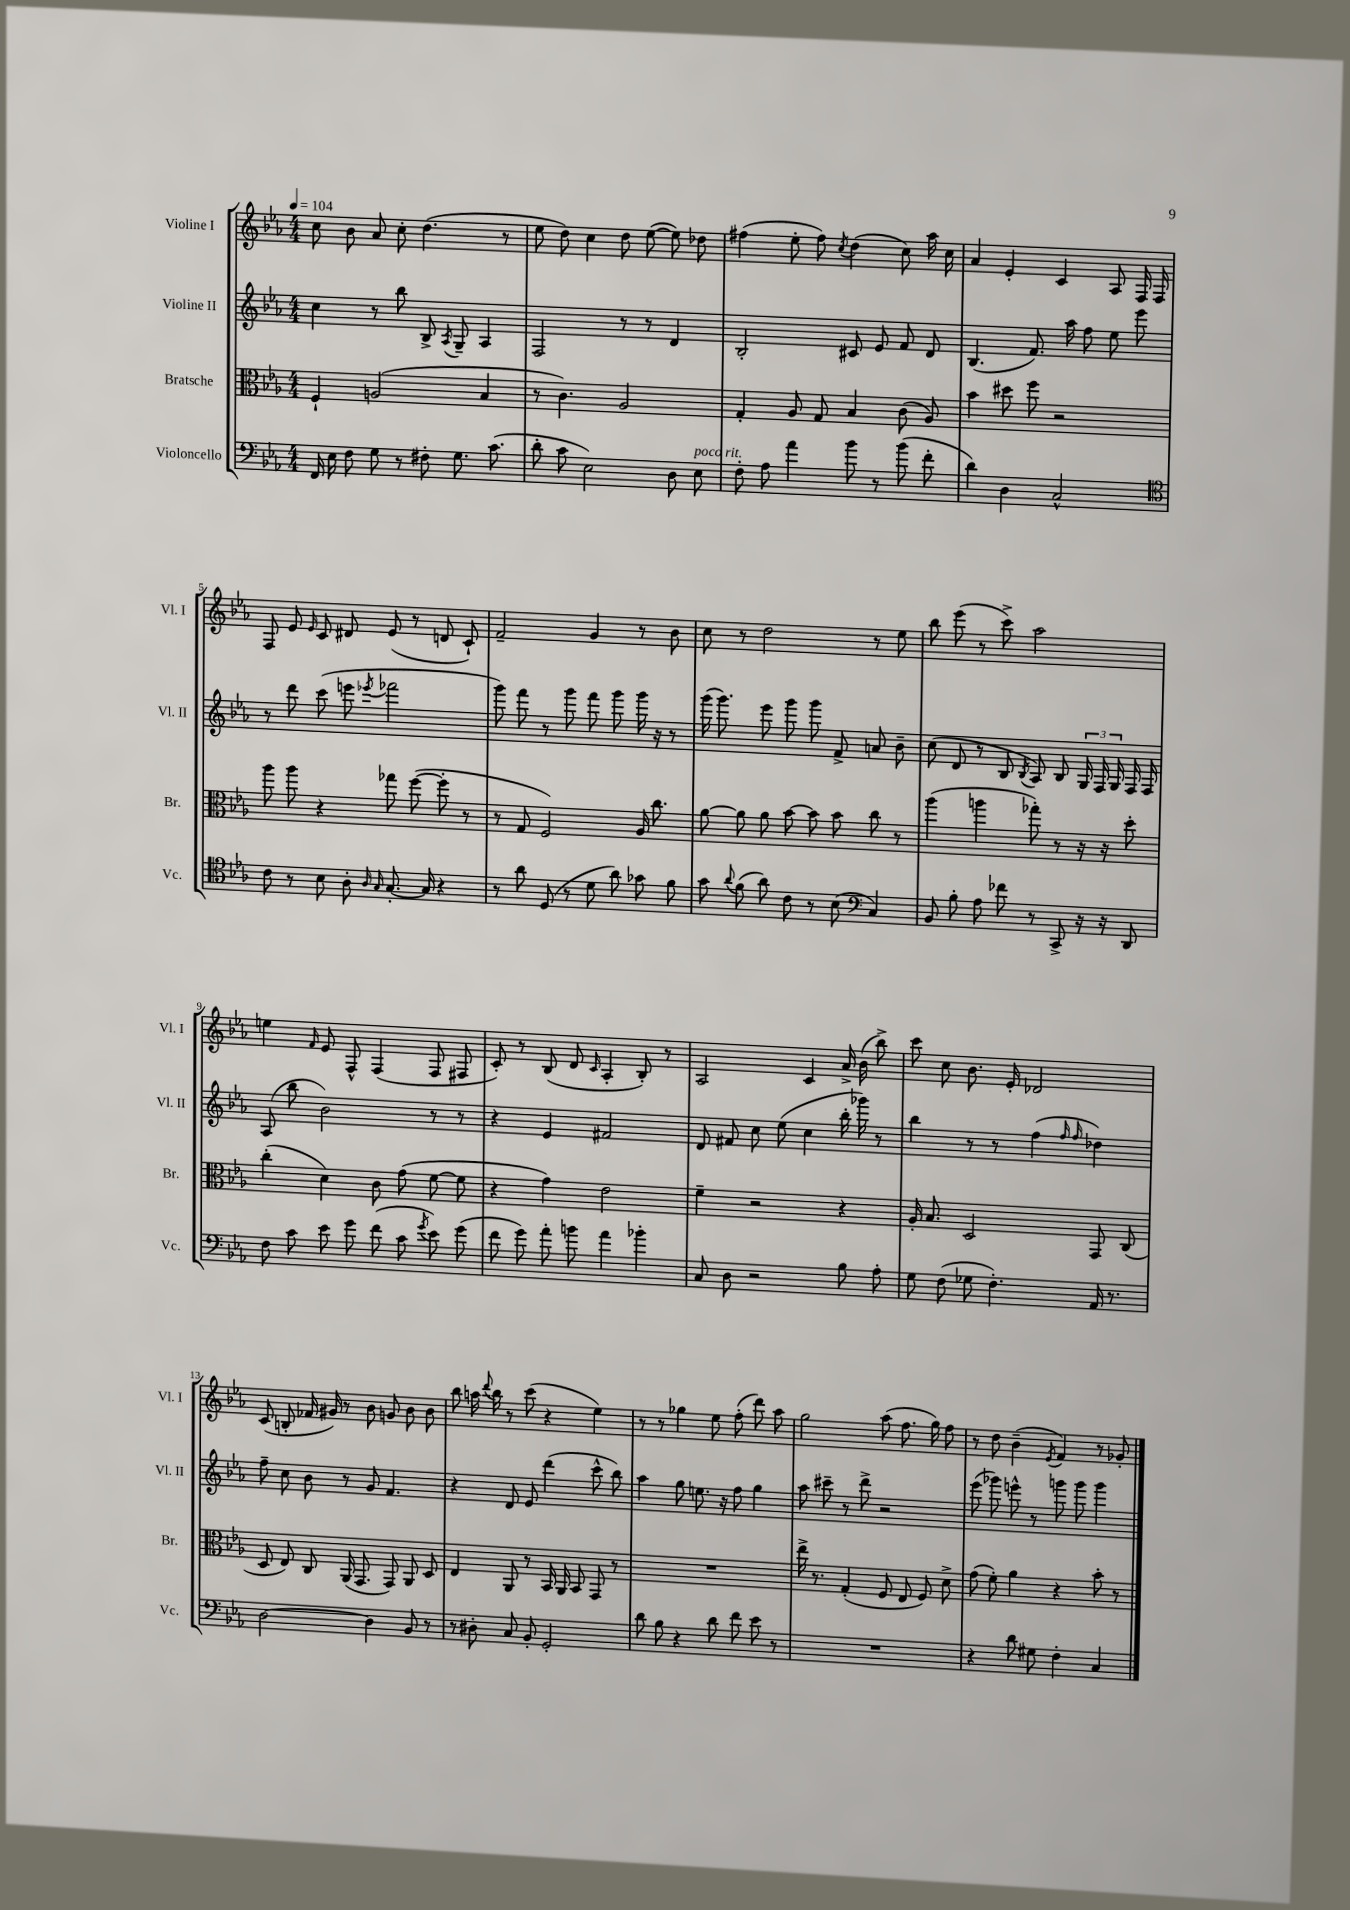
<<
\new StaffGroup <<
\new Staff = "s0" \with { instrumentName = "Violine I" shortInstrumentName = "Vl. I" } {
    \clef treble \key ees \major \numericTimeSignature \time 4/4 \tempo 4 = 104
    \autoBeamOff c''8 bes'8 aes'8 c''8-. d''4.( r8 |
    ees''8 d''8) c''4 d''8 ees''8~( ees''8) des''8 |
    fis''4( ees''8-. fis''8) \acciaccatura { c''8 } d''4( c''8) aes''16 c''16 |
    aes'4 ees'4-. c'4 aes8 f16 f16 |
    f8 ees'8 \grace { ees'16 } c'8 dis'8 ees'8( r8 d'8 c'8-!) |
    f'2-- g'4 r8 bes'8 |
    c''8 r8 d''2 r8 ees''8 |
    bes''8 ees'''8( r8 c'''8->) aes''2 |
    e''4 \grace { f'16 } ees'8 f8-^ f4( f8 fis8 |
    c'8-.) r8 bes8( d'8 \grace { c'16 } aes4-. bes8-.) r8 |
    aes2 c'4 aes'16-> bes'16( bes''8->) |
    c'''8 c''8 bes'8. ees'16-. des'2 |
    c'8( b8-. fes'16 gis'16) r8 bes'8 g'8 bes'8 bes'8 |
    bes''8 a''16 \appoggiatura { d'''8 } bes''16 r8 c'''8( r4 ees''4) |
    r8 r8 ges''4 ees''8 f''8-.( d'''8) aes''8 |
    g''2 aes''8( f''8. g''16) f''8 |
    r8 d''8 bes'4--( \acciaccatura { ees'8 } f'4) r8 ges'8-. \bar "|." |
}
\new Staff = "s1" \with { instrumentName = "Violine II" shortInstrumentName = "Vl. II" } {
    \clef treble \key ees \major \numericTimeSignature \time 4/4
    \autoBeamOff c''4 r8 bes''8 bes8-> \acciaccatura { aes8 } g8-- aes4 |
    f2 r8 r8 d'4 |
    bes2-. cis'8 ees'8 f'8 d'8 |
    bes4.( f'8.) aes''16 f''8 ees''8 ees'''8 |
    r8 d'''8 c'''8( e'''8 \acciaccatura { ees'''8 } fes'''2 |
    g'''8) f'''8 r8 g'''8 f'''8 g'''8 g'''16 r16 r8 |
    g'''16( g'''8.) ees'''8 g'''8 g'''8 f'8-> a'8 bes'8-- |
    c''8( d'8 r8 bes8 \acciaccatura { bes8 } aes8) bes8 \tuplet 3/2 { g16 f16 g16 } f16 f16 |
    aes8( bes''8 bes'2) r8 r8 |
    r4 ees'4 fis'2 |
    d'8 fis'8 c''8 ees''8( c''4 bes''16-. ges'''16) r8 |
    bes''4 r8 r8 f''4( \grace { f''16 f''16 } des''4) |
    f''8-- c''8 bes'8 r8 g'8 f'4. |
    r4 d'8 ees'8 d'''4( c'''8-^ bes''8) |
    aes''4 g''8 e''8. r16 f''8 g''4 |
    aes''8 cis'''8-- r8 d'''8-> r2 |
    ees'''8( ges'''8) e'''8-^ r8 g'''8 g'''8 g'''4 \bar "|." |
}
\new Staff = "s2" \with { instrumentName = "Bratsche" shortInstrumentName = "Br." } {
    \clef alto \key ees \major \numericTimeSignature \time 4/4
    \autoBeamOff f4-! a2( bes4 |
    r8 c'4.) aes2 |
    g4-. aes8 g8 bes4 c'8( aes8) |
    bes'4 dis''8 f''8 r2 |
    aes''8 aes''8 r4 ges''8 f''8~( f''8-. r8 |
    r8 g8 f2) aes16 c''8. |
    aes'8~ aes'8 aes'8 bes'8~ bes'8 bes'8 c''8 r8 |
    aes''4( a''4 ges''8-.) r8 r16 r16 d''8-. |
    c''4-.( d'4) c'8 g'8( f'8~ f'8 |
    r4 g'4) ees'2 |
    f'4-- r2 r4 |
    aes16-. bes8. d2 g,8 c8( |
    d8 ees8) c8 aes,16( g,8. g,8) aes,8 d8 |
    ees4 aes,8 r8 bes,16 aes,16 bes,8 g,8 r8 |
    R1 |
    ees''16-> r8. g4-.( f8 ees8 f8) d'8-> |
    g'8( f'8-.) aes'4 r4 bes'8-. r8 \bar "|." |
}
\new Staff = "s3" \with { instrumentName = "Violoncello" shortInstrumentName = "Vc." } {
    \clef bass \key ees \major \numericTimeSignature \time 4/4
    \autoBeamOff f,16 ees16 f8 g8 r8 fis8-. g8. c'8.( |
    d'8-. c'8 ees2) d8 ees8^\markup { \italic "poco rit." } |
    f8-. aes8 aes'4 bes'8 r8 bes'8( f'8-. |
    d'4) d4 c2-^ |
    \clef tenor c'8 r8 bes8 aes8-. \grace { aes16 g16 } g8.~-. g16 r4 |
    r8 aes'8 d8( r8 d'8 aes'8) ges'8 f'8 |
    g'8 \appoggiatura { aes'8 } f'8( aes'8) c'8 r8 bes8( \clef bass c4) |
    bes,8 bes8-. aes8 fes'8 r8 c,8-> r16 r16 d,8 |
    f8 c'8 ees'8 g'8 f'8( c'8 \acciaccatura { g'8 } ees'8) g'8( |
    f'8 g'8) aes'8-. b'8 aes'4 bes'4-. |
    c8 d8 r2 bes8 aes8-. |
    g8 f8( ges8 f4.-.) aes,16 r8. |
    d2~ d4 bes,8 r8 |
    r8 dis8-. c8 bes,8-. g,2-. |
    d'8 bes8 r4 d'8 f'8 ees'8 r8 |
    R1 |
    r4 d'8 gis8 f4-. c4 \bar "|." |
}
>>
>>
